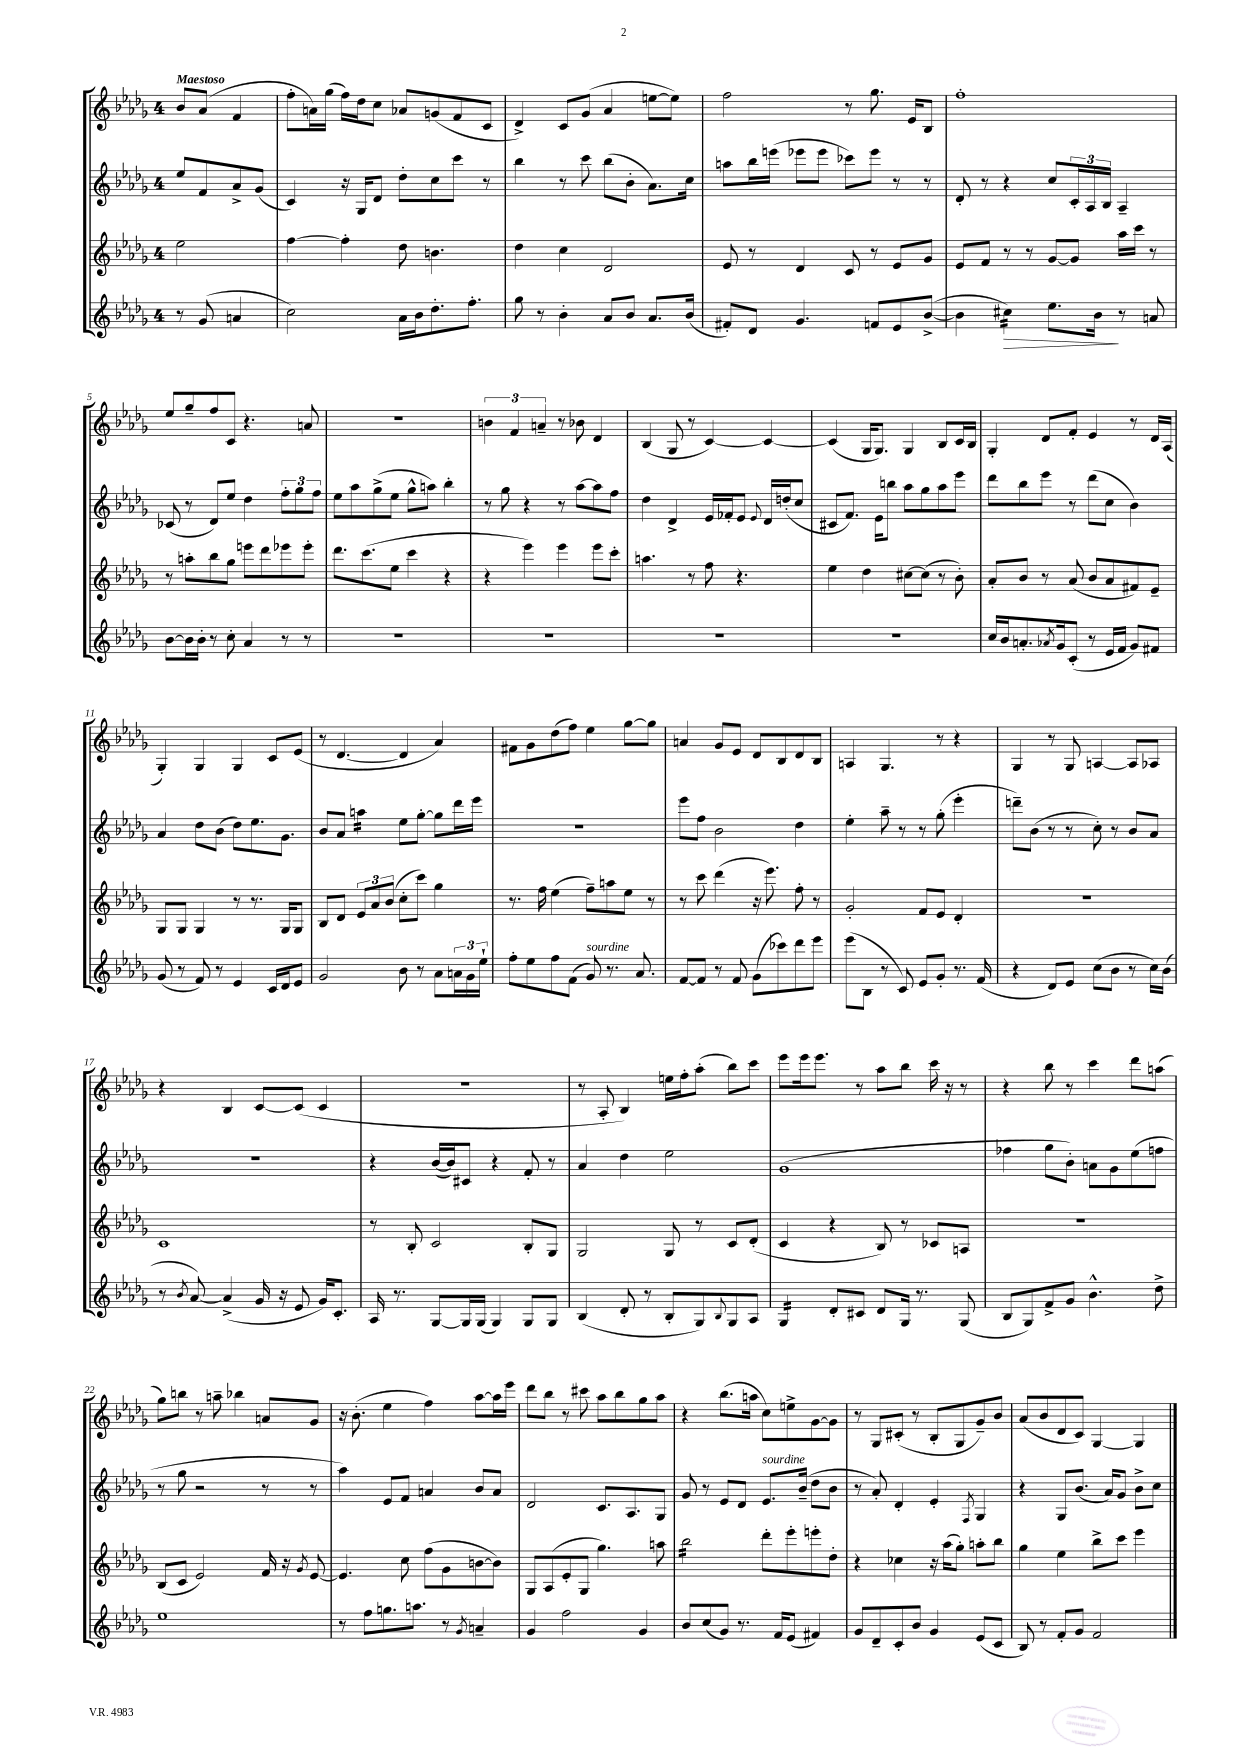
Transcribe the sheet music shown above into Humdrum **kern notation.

**kern	**kern	**kern	**kern
*staff4	*staff3	*staff2	*staff1
*clefG2	*clefG2	*clefG2	*clefG2
*k[b-e-a-d-g-]	*k[b-e-a-d-g-]	*k[b-e-a-d-g-]	*k[b-e-a-d-g-]
*M4/4	*M4/4	*M4/4	*M4/4
8r	2ee-	8ee-	8b-
(8g-	.	8f	(8a-
4a	.	8a-^	4f
.	.	(8g-	.
=	=	=	=
2cc)	[4ff	4c)	8ff'
.	.	.	16a)
.	.	.	(16gg-
.	4ff']	16r	16ff)
.	.	16G-	16dd-
.	.	8d-	8cc
16a-	8dd-	8dd-'	8a-
16b-	.	.	.
8.dd-'	4.b	8cc	(8g
.	.	8ccc	8f
8.ff'	.	.	.
.	.	8r	8c
=	=	=	=
8gg-	4dd-	4bb-	4d-^)
8r	.	.	.
4b-'	4cc	8r	8c
.	.	8ccc	(8g-
8a-	2d-	(8bb-	4a-
8b-	.	8b-'	.
8.a-	.	8.a-)	[8ee
.	.	.	8ee])
(16b-	.	16cc	.
=	=	=	=
8f#')	8e-	8aa	2ff
8d-	8r	16bb-	.
.	.	(16eee	.
4.g-	4d-	8eee-	.
.	.	8eee-	.
.	8c	8ccc-)	8r
8f	8r	8eee-	8.gg-
8e-	8e-	8r	.
.	.	.	16e-
([8b-^	8g-	8r	8B-
=	=	=	=
4b-]	8e-	8d-'	1ff'
.	8f	8r	.
4cc#)	8r	4r	.
.	8r	.	.
8.ee-	[8g-	8cc	.
.	8g-]	24c'	.
.	.	24A-	.
16b-	.	.	.
.	.	24B-	.
8r	16aa-	4A-~	.
.	16ccc	.	.
8a	8r	.	.
=	=	=	=
[8b-	8r	(8c-	8ee-
16b-]	8aa'	8r	8gg-~
16b-'	.	.	.
8r	8bb-	8d-)	8ff
8cc'	8gg-	8ee-	8c
4a-	8eee	4dd-	4.r
.	8ddd-	.	.
8r	8eee-	12ff'	.
.	.	12gg-	.
8r	8eee-'	.	8a
.	.	12ff	.
=	=	=	=
1r	8.ddd-	8ee-	1r
.	.	8aa-	.
.	(8.ccc	.	.
.	.	(8gg-^	.
.	8ee-	8ee-	.
.	4ccc	8gg-^^	.
.	.	8aa)	.
.	4r	4bb-'	.
=	=	=	=
1r	4r	8r	6b
.	.	8gg-	.
.	.	.	6f
.	4eee-)	4r	.
.	.	.	6a~
.	4eee-	8r	8r
.	.	[8aa-	8b-
.	8eee-	8aa-]	4d-
.	8ccc'	8ff	.
=	=	=	=
1r	4.aa	4dd-	(4B-
.	.	4d-^	8G-
.	8r	.	8r
.	8ff	16e-	[4c)
.	.	16f-'	.
.	4.r	8e-	.
.	.	8qqe-	.
.	.	16d-	4c_
.	.	(16dd'	.
.	.	8cc	.
=	=	=	=
1r	4ee-	8c#	(4c]
.	.	8.f)	.
.	4dd-	.	16G-
.	.	16e-	8.G-)
.	.	8bb	.
.	[8cc#	8aa-	4G-
.	(8cc#]	8gg-	.
.	8r	8aa-	8B-
.	8b-')	8eee-	16c
.	.	.	16B-
=	=	=	=
16cc	8a-'	8ddd-	4G-'
16b-	.	.	.
8.a'	8b-	8bb-	.
.	8r	8eee-	8d-
8qa-	.	.	.
16g-	.	.	.
(8c'	(8a-	8r	8f'
8r	8b-	(8ddd-	4e-
16e-	8a-	8cc	.
16f	.	.	.
8g-)	8f#)	4b-)	8r
8f#	8e-~	.	16d-
.	.	.	(16A-
=	=	=	=
(8g-	8G-	4a-	4G-')
8r	8G-	.	.
8f)	4G-	8dd-	4G-
8r	.	(8b-	.
4e-	8r	8dd-)	4G-
.	8.r	8.ee-	.
16c	.	.	8c
16d-	16G-	8.g-	.
8e-	8G-	.	(8e-
=	=	=	=
2g-	8B-	8b-	8r
.	8d-	8a-	[4.d-
.	12e-	4aa	.
.	12a-	.	.
.	(12b-	.	.
8b-	8cc'	8ee-	4d-]
8r	8ccc)	[8gg-'	.
8a-	4gg-	8gg-]	4a-)
24a	.	16ddd-	.
24g-	.	.	.
.	.	16eee-	.
24ee-`	.	.	.
=	=	=	=
8ff'	8.r	1r	8f#
8ee-	.	.	8g-
.	16ff	.	.
8ff	(4ee-	.	(8dd-
(8f	.	.	8ff)
8g-)	8ff~)	.	4ee-
8.r	8aa	.	.
.	8ee-	.	[8gg-
8.a-	.	.	.
.	8r	.	8gg-]
=	=	=	=
[8f	8r	8eee-	4a
8f]	8ccc	8ff	.
8r	(4ddd-	2b-	8g-
8f	.	.	8e-
(8g-	16r	.	8d-
.	8.eee-)	.	.
8ccc-)	.	.	8B-
8ddd-	8ff'	4dd-	8d-
8eee-	8r	.	8B-
=	=	=	=
(8eee-	2g-'	4ee-'	4A
8B-	.	.	.
8r	.	8aa-~	4.G-
8c)	.	8r	.
8e-	8f	8r	.
8g-'	8e-	(8gg-'	8r
8.r	4d-'	4eee-'	4r
(16f	.	.	.
=	=	=	=
4r	1r	8ddd~)	4G-
.	.	(8b-	.
8d-)	.	8r	8r
8e-	.	8r	8G-
(8cc	.	8cc')	[4A
8b-	.	8r	.
8r	.	8b-	8A]
16cc)	.	8a-	8A-
(16b-	.	.	.
=	=	=	=
8r	1c	1r	4r
8qb-	.	.	.
[8a-)	.	.	.
(4a-^]	.	.	4B-
16g-	.	.	[8c
16r	.	.	.
8e-	.	.	(8c]
16g-)	.	.	4c
8.c'	.	.	.
=	=	=	=
16A-	8r	4r	1r
8.r	.	.	.
.	8B-'	.	.
[8G-	2c	([16b-	.
.	.	16b-])	.
16G-]	.	8c#	.
(16G-	.	.	.
4G-)	.	4r	.
8G-	8B-'	8f'	.
8G-	8G-	8r	.
=	=	=	=
(4B-	2G-	4a-	8r
.	.	.	8A-'
8d-'	.	4dd-	4B-)
8r	.	.	.
8B-'	8G-	2ee-	16ee
.	.	.	16ff'
8G-)	8r	.	(8aa-'
8qqB-	.	.	.
8G-	8c	.	8bb-)
8A-	(8d-'	.	8ccc
=	=	=	=
4G-	4c	(1g-	8eee-
.	.	.	16eee-
.	.	.	8.eee-
8d-'	4r	.	.
8c#	.	.	8r
8d-	8B-)	.	8aa-
16G-	8r	.	8bb-
8.r	.	.	.
.	8c-	.	16ccc
.	.	.	16r
(8G-	8A	.	8r
=	=	=	=
8B-	1r	4ff-	4r
8G-)	.	.	.
8f^	.	8gg-	8bb-
8g-	.	8b-')	8r
4.b-^^	.	8a	4ccc
.	.	8g-	.
.	.	(8ee-	8ddd-
8dd-^	.	8ff	(8aa
=	=	=	=
1ee-	(8B-	8r	8gg-)
.	8c	8gg-	8bb
.	2e-)	2r	8r
.	.	.	8aa~
.	.	.	4bb-
.	16f	8r	8a
.	16r	.	.
.	8qg-	.	.
.	[8e-	8r	8g-
=	=	=	=
8r	4.e-]	4aa-)	16r
.	.	.	(8.b-'
8ff	.	.	.
8.gg	.	8e-	4ee-
.	8cc	8f	.
8.aa	.	.	.
.	(8ff	4a	4ff)
8r	8g-	.	.
8qg-	.	.	.
4a~	[8b	8b-	[8aa-
.	8b])	8a	16aa-]
.	.	.	16eee-
=	=	=	=
4g-	8G-	2d-	8ddd-
.	(8A-	.	8bb-
2ff	8e-'	.	8r
.	8G-	.	8ccc#
.	4.gg-)	8.c	8aa-
.	.	.	8bb-
.	.	8.A-	.
4g-	.	.	8gg-
.	8aa	8G-	8aa-
=	=	=	=
8b-	2bb-	8g-	4r
(8cc	.	8r	.
8g-)	.	8e-	(8.bb-
8.r	.	8d-	.
.	.	.	16aa
.	8ddd-'	8.e-	8cc)
16f	.	.	.
(8e-	8eee-'	.	8ee^
.	.	(16b-~	.
4f#)	8eee'	8dd-	[8g-
.	8dd-'	8b-	8g-]
=	=	=	=
8g-	4r	8r	8r
8d-~	.	8a-')	8G-
8c'	4cc-	4d-'	(8c#'
8b-	.	.	8r
4g-	16r	4e-'	8B-'
.	(16aa-	.	.
.	8gg-')	.	8G-
.	.	8qF	.
(8e-	8aa'	4G-	8g-~)
8c	8bb-	.	8b-
=	=	=	=
8B-)	4gg-	4r	(8a-
8r	.	.	8b-
8f'	4ee-	8G-	8d-
8g-	.	(8.b-	8c)
2f	8bb-^	.	[4G-
.	.	16a-)	.
.	8ccc	8g-	.
.	4eee-	8b-^	4G-]
.	.	8cc	.
==	==	==	==
*-	*-	*-	*-
